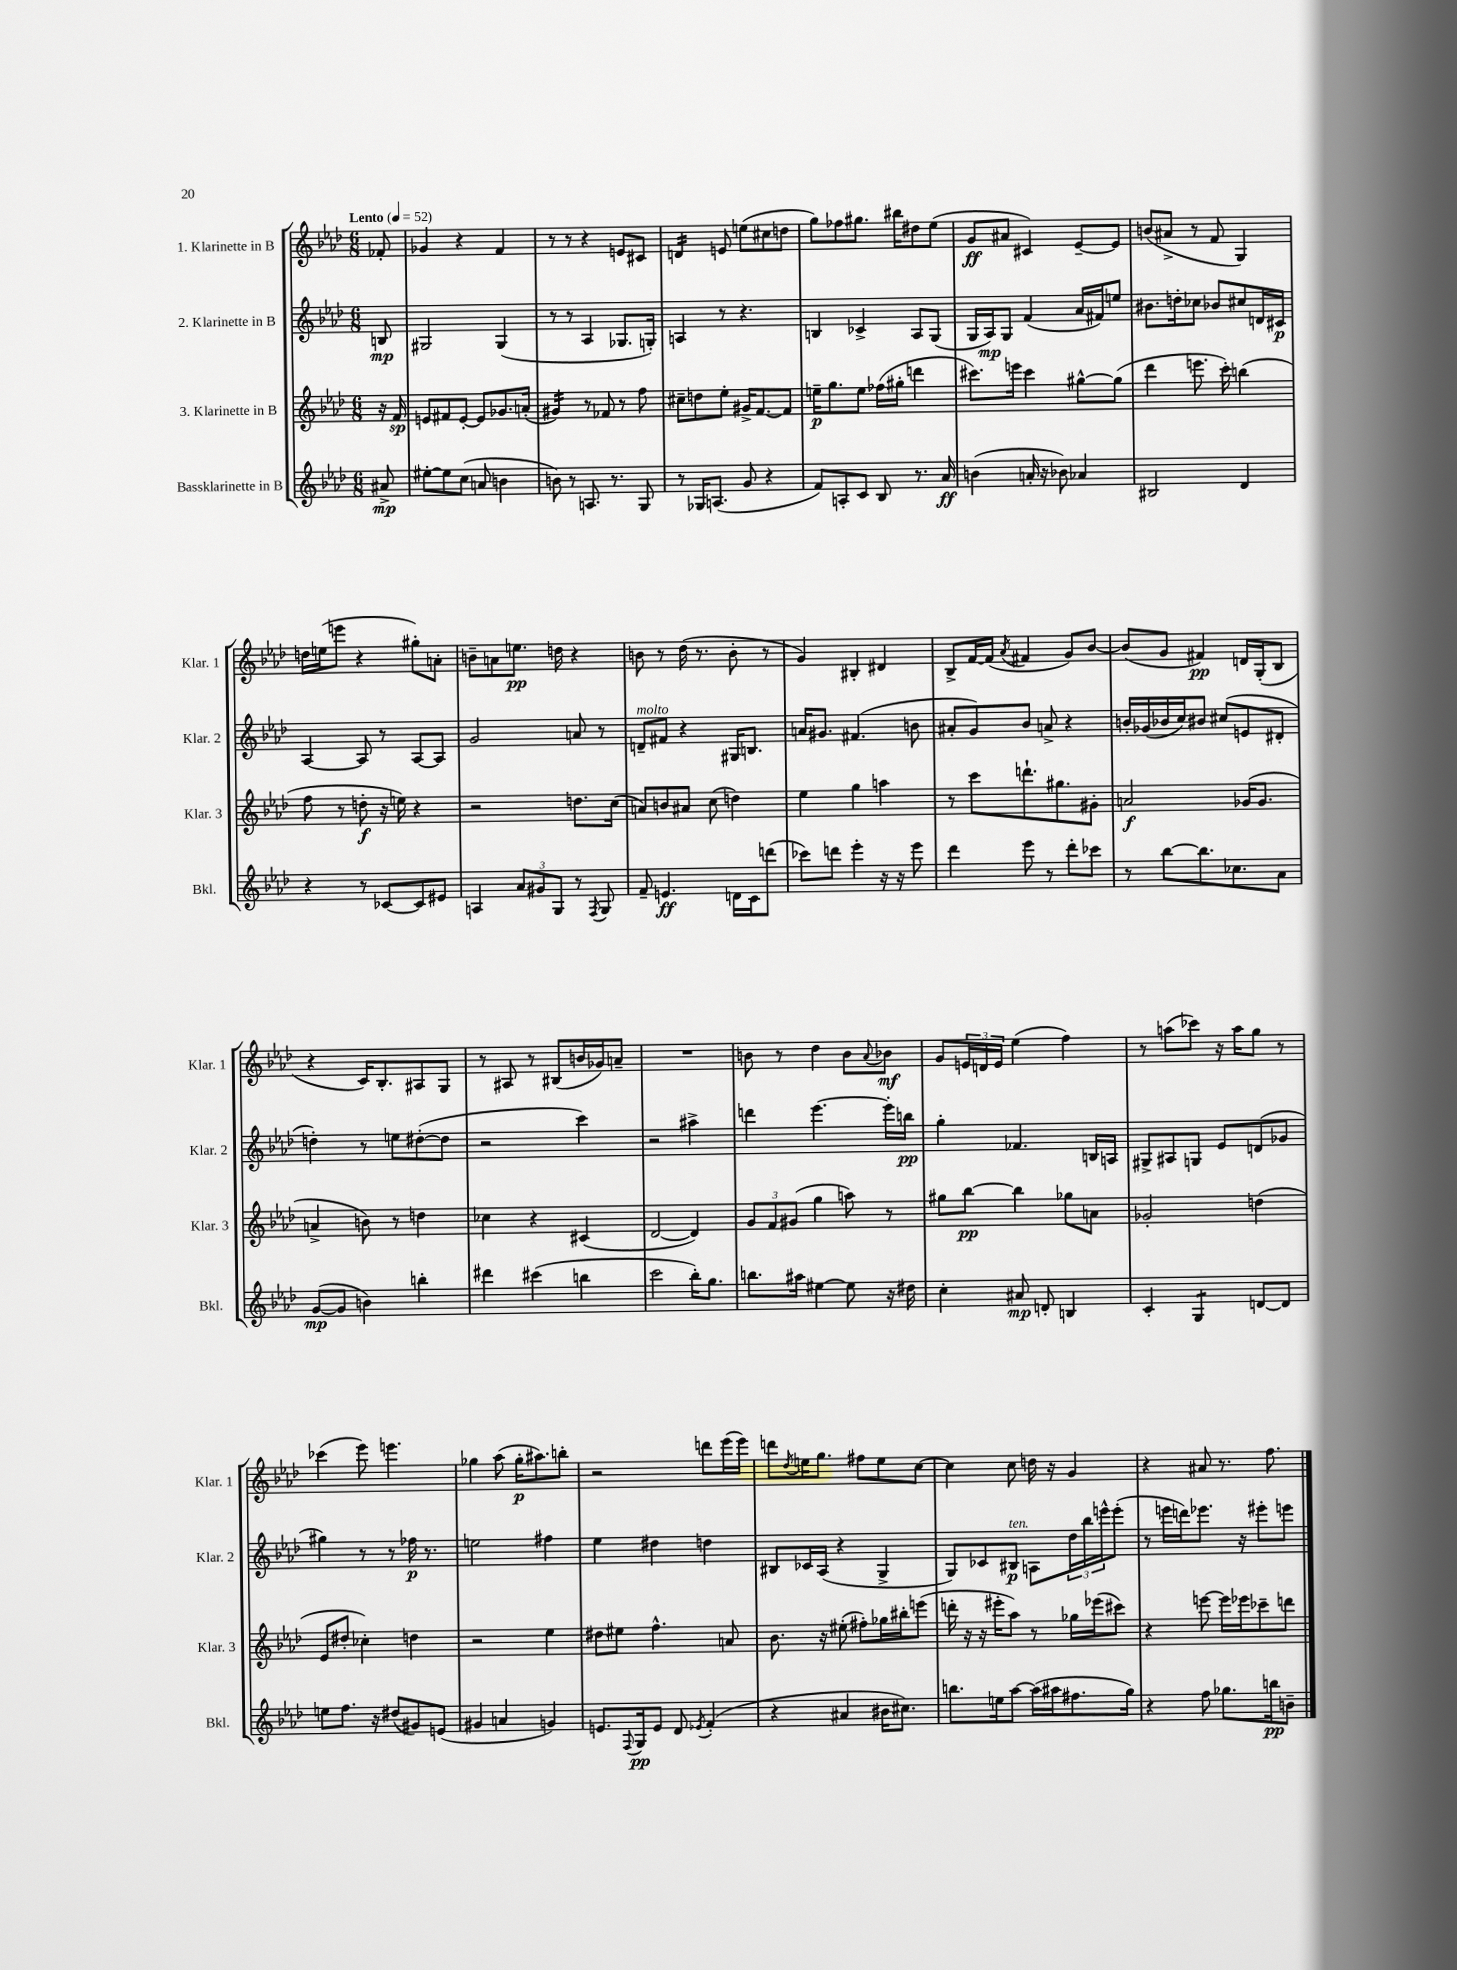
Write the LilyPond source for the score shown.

<<
\new StaffGroup <<
\new Staff = "s0" \with { instrumentName = "1. Klarinette in B" shortInstrumentName = "Klar. 1" } {
    \clef treble \key aes \major \numericTimeSignature \time 6/8 \partial 8 \tempo "Lento" 4 = 52
    fes'8-. |
    ges'4 r4 f'4 |
    r8 r8 r4 e'8 cis'8 |
    d'4:16 e'8 e''8( cis''8 d''8 |
    g''8) fes''8 gis''8. bis''16 dis''8 ees''8( |
    g'8\ff ais'8 cis'4) ees'8~-- ees'8 |
    b'8( ais'8-> r8 f'8 g4) |
    d''16 e''16( e'''8 r4 gis''8-.) a'8-. |
    b'8-- a'8 e''8.\pp d''16 r4 |
    b'8 r8 des''16( r8. b'8-. r8 |
    g'4) bis4-. dis'4 |
    bes8-> f'16~ f'16( \acciaccatura { aes'8 } fis'4 g'8) bes'8~ |
    bes'8( g'8 fis'4\pp) d'16 g16-.( bes8 |
    r4 c'16) bes8.-. ais8 g8 |
    r8 ais8 r8 bis8( b'16 ges'16) a'8-- |
    R2. |
    b'8 r8 des''4 b'8 \appoggiatura { aes'8 } bes'8\mf |
    g'8 \tuplet 3/2 { e'16 d'16 e'16 } ees''4( f''4) |
    r8 a''8( ces'''8) r16 a''16 g''8 r8 |
    ces'''4( ees'''8) e'''4. |
    ges''4 aes''8( ges''16-.\p ais''8.) b''8-. |
    r2 d'''8 ees'''16( ees'''16) |
    d'''8 \acciaccatura { des''8 } e''16 g''8. fis''8 e''8 c''8~ |
    c''4 c''8 d''16 r16 g'4 |
    r4 ais'8 r8. f''8. \bar "|." |
}
\new Staff = "s1" \with { instrumentName = "2. Klarinette in B" shortInstrumentName = "Klar. 2" } {
    \clef treble \key aes \major \numericTimeSignature \time 6/8 \partial 8
    b8\mp |
    gis2 gis4( |
    r8 r8 aes4 ges8. g16-.) |
    a4 r8 r4. |
    b4 ces'4-> aes8 g8( |
    g16 aes16\mp) g8 f'4( aes'16 fis'16) e''8 |
    bis'8. d''16-. ces''8 bes'8 cis''8 d'16 cis'16\p |
    aes4~ aes8 r8 aes8~ aes8 |
    g'2 a'8 r8 |
    d'8--^\markup { \italic "molto" } fis'8 r4 gis16 b8. |
    a'16 gis'8. fis'4.( b'8 |
    ais'8-. g'8) bes'8 a'8-> r4 |
    b'16-. ges'16( bes'16 c''16) bis'8 cis''8( e'8 dis'8-. |
    d''4-.) r8 e''8 dis''8~-.( dis''8 |
    r2 c'''4) |
    r2 ais''4-> |
    d'''4 ees'''4.~ ees'''16-. b''16\pp |
    g''4-. fes'4. b16 a16 |
    gis8-> ais8 g8 ees'8 d'8( ges'8 |
    gis''4) r8 r8 fes''16\p r8. |
    e''2 fis''4 |
    ees''4 dis''4 d''4 |
    bis8 ces'16 aes16( r4 g4-> |
    g8) ces'8 bis8\p^\markup { \italic "ten." } a8 \tuplet 3/2 { des''16 bes''16 e'''16-^ } e'''8-.( |
    r8 e'''16 d'''16) ees'''8. r16 eis'''8-. e'''8 \bar "|." |
}
\new Staff = "s2" \with { instrumentName = "3. Klarinette in B" shortInstrumentName = "Klar. 3" } {
    \clef treble \key aes \major \numericTimeSignature \time 6/8 \partial 8
    r16 f'16\sp |
    e'8 fis'8 e'8~-. e'8 ges'8. a'16-.( |
    gis'4:16) r8 fes'8 r8 f''8 |
    cis''8-- d''8 ees''8-. gis'16-> f'8.~ f'8 |
    e''16--\p g''8. e''8 fes''16( gis''16-. d'''4 |
    cis'''8.) e'''16 cis'''4 gis''8~-^ gis''8( |
    des'''4 e'''8. c'''16-.) b''4( |
    f''8 r8 d''8-.\f r16 e''16) r4 |
    r2 d''8. c''16( |
    a'8) b'8 ais'8 c''8( d''4) |
    ees''4 g''4 a''4 |
    r8 c'''8 d'''8.-! gis''8. gis'8-. |
    a'2\f ges'16( ges'8. |
    a'4-> b'8) r8 d''4 |
    ces''4 r4 cis'4( |
    des'2~ des'4) |
    \tuplet 3/2 { g'8 f'8 gis'8( } g''4 a''8) r8 |
    gis''8 bes''8~\pp bes''4 ges''8 a'8 |
    ges'2-. d''4( |
    ees'8 dis''8-. ces''4-.) d''4 |
    r2 ees''4 |
    dis''8 eis''8 f''4.-^ a'8 |
    bes'8. r16 eis''8-.( fis''8-.) ges''16 bis''16-. e'''8( |
    d'''16-. r16 r16 eis'''16-. aes''8) r8 ges''16 ees'''16( cis'''8) |
    r4 e'''8~ e'''16 ees'''16 ces'''8-- d'''8 \bar "|." |
}
\new Staff = "s3" \with { instrumentName = "Bassklarinette in B" shortInstrumentName = "Bkl." } {
    \clef treble \key aes \major \numericTimeSignature \time 6/8 \partial 8
    ais'8->\mp |
    eis''8~-. eis''8 c''8( a'8 b'4 |
    b'8) r8 a8. r8. g8 |
    r8 ges16 a8.( g'8 r4 |
    f'8) a8-. c'8 bes8 r8. aes'16\ff |
    b'4( a'16-. r16 bes'8) aes'4 |
    bis2 des'4 |
    r4 r8 ces'8~ ces'8 eis'8 |
    a4 \tuplet 3/2 { aes'8 gis'8 g8 } r8 \acciaccatura { f8 } g8 |
    f'8-- e'4.\ff d'16 c'16 d'''8( |
    ces'''8) d'''8 ees'''4-. r16 r16 ees'''8 |
    des'''4 ees'''8 r8 des'''8-. ces'''8 |
    r8 bes''8~ bes''8. ces''8. aes'8 |
    g'8~\mp( g'8 b'4) b''4-. |
    dis'''4 cis'''4( b''4 |
    c'''2 bes''16-.) g''8. |
    b''8. ais''16 eis''4~ eis''8 r16 dis''16 |
    c''4-. ais'8\mp d'8-. b4 |
    c'4-. g4:8 d'8~ d'8 |
    e''8 f''8. r16 dis''8( gis'8) e'8( |
    gis'4 a'4 g'4) |
    e'8. \appoggiatura { f8 } g16\pp e'8 des'8 \acciaccatura { ees'8 } f'4-.( |
    r4 ais'4 bis'16 cis''8.) |
    b''8. e''16 aes''8~ aes''16( ais''16 fis''8. g''16) |
    r4 f''8 ges''8. b''16\pp b'8-- \bar "|." |
}
>>
>>
\layout { \context { \Score \remove "Bar_number_engraver" } }
